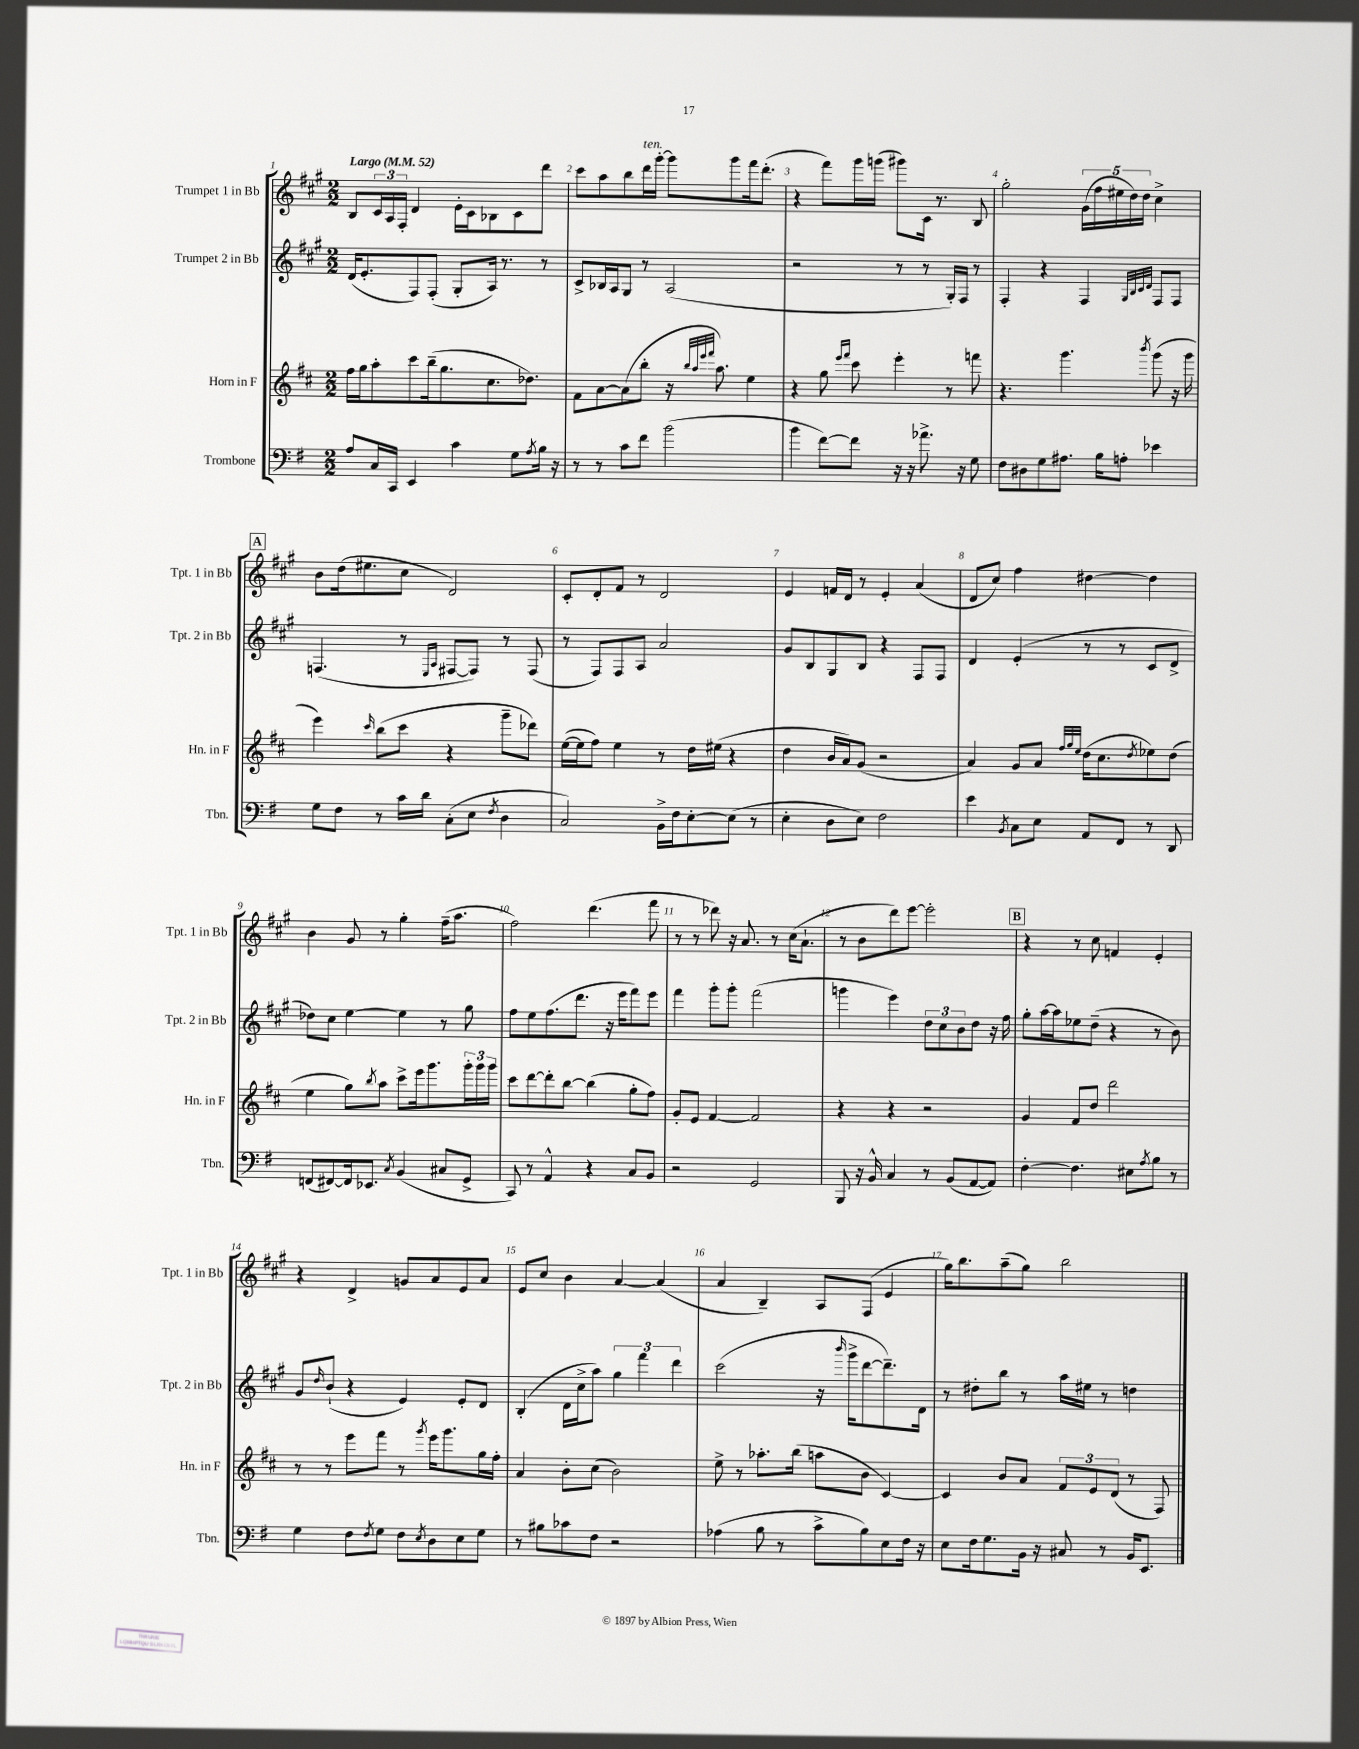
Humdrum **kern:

**kern	**kern	**kern	**kern
*staff4	*staff3	*staff2	*staff1
*clefF4	*clefG2	*clefG2	*clefG2
*k[f#]	*k[f#c#]	*k[f#c#g#]	*k[f#c#g#]
*M2/2	*M2/2	*M2/2	*M2/2
*MM52	*MM52	*MM52	*MM52
8A	16ff#	(16d	8B
.	16gg	8.e'	.
16C	8aa'	.	24c#
.	.	.	24A
16CC	.	.	.
.	.	.	24F#'
4EE	8ccc#	8F#)	4d
.	(16bb~	(8F#'	.
.	8.gg	.	.
4c	.	8G#'	16e'
.	.	.	16c#
.	8.cc#	16A)	8B-
.	.	8.r	.
8G	.	.	8c#
.	8.dd-)	.	.
8qA	.	.	.
16B	.	8r	8ddd
16r	.	.	.
=	=	=	=
8r	8f#	8c#^	8ccc#
8r	[8a	16B-	8aa
.	.	16A	.
8c	(8a]	8G#	8bb
8f#	8bb'	8r	16ddd
.	.	.	[16ggg#'
(2b	16r	(2A	8ggg#]
.	32qqbb	.	.
.	32qqaa	.	.
.	32qqeee	.	.
.	32qqfff#	.	.
.	8.aa)	.	.
.	.	.	8ggg#
.	4ee	.	16fff#
.	.	.	(8.ddd'
=	=	=	=
4b	4r	2r	4r
[8f#)	8gg	.	8fff#)
.	16qqeee	.	.
.	16qqfff#	.	.
8f#]	8ccc#	.	16ggg#
.	.	.	(16ggg
16r	4eee'	8r	8ggg#)
16r	.	.	.
8.a-^	.	8r	16c#
.	.	.	8.r
.	8r	16G#')	.
16r	.	16F#	.
8G	8fff	8r	8B
=	=	=	=
8F#	4.r	4F#'	2gg#'
8D#	.	.	.
8G	.	4r	.
8.A#	4.ggg	.	.
.	.	4F#	(20g#
.	.	.	20ff#
16B	.	.	.
.	.	.	20ee#
8A'	.	.	.
.	.	.	20dd)
.	.	.	20dd
.	.	32qqG#	.
.	.	32qqB	.
.	.	32qqc#	.
.	8qbbb	32qqd	.
4e-	(8ggg	8F#	4cc#^
.	16r	8F#	.
.	16ggg	.	.
=	=	=	=
8G	4eee)	(4.F	8b
8F#	.	.	(16dd
.	.	.	8.ee#
.	16qqccc#	.	.
8r	(8bb	.	.
16c	8ccc#	8r	8cc#
16d	.	.	.
.	.	16qqE	.
.	.	16qqA	.
(8C'	4r	[8F#	2d)
8E	.	8F#])	.
8qF#	.	.	.
4D	8ggg~	8r	.
.	8ddd-)	(8F#	.
=	=	=	=
2C)	([16ee	8r	8c#'
.	16ee]	.	.
.	8ff#)	8F#)	8d'
.	4ee	8F#	8f#
.	.	8A	8r
16BB^	8r	2a	2d
16F#	.	.	.
[8E'	16dd	.	.
.	(16ee#	.	.
(8E]	4r	.	.
8r	.	.	.
=	=	=	=
4E'	4dd	8g#	4e
.	.	8B	.
8D	16b	8G#	16f
.	16a)	.	16d
8E)	(8g	8B	8r
2F#	2r	4r	4e'
.	.	8F#	(4a
.	.	8F#	.
=	=	=	=
4e	4a)	4d	8d
.	.	.	8cc#)
8qBB	.	.	.
8C	8g	(4e'	4ff#
8E	8a	.	.
.	32qqff#	.	.
.	32qqgg	.	.
.	32qqee	.	.
8AA	(16dd	8r	[4dd#
.	8.cc#	.	.
8FF#	.	8r	.
.	8qdd	.	.
8r	8ee-)	8c#	4dd#]
8DD	(8dd	8d^	.
=	=	=	=
(8FF	4ee	8dd-)	4b
[8FF#)	.	8cc#	.
16FF#]	8gg)	[4ee	8g#
8.EE-	.	.	.
.	8qbb	.	.
.	8aa	.	8r
8qC	.	.	.
(4BB	8ccc#^	4ee]	4gg#'
.	16eee	.	.
.	8.ggg	.	.
8C#	.	8r	(16ff#~
.	.	.	8.aa
8GG^	24ggg'	8gg#	.
.	24ggg	.	.
.	24ggg	.	.
=	=	=	=
8CC)	8ccc#	8ff#	2ff#)
8r	[8ddd	8ee	.
4AA^^	8ddd']	(8.ff#	.
.	[8bb	.	.
.	.	8.ddd	.
4r	(4bb]	.	(4.ddd
.	.	16r	.
.	.	16eee	.
8C	8gg'	8fff#)	.
8BB	8ff#)	8eee	8fff#
=	=	=	=
2r	8g'	4fff#	8r
.	8e	.	8r
.	[4f#	8ggg#'	8ddd-)
.	.	8ggg#'	16r
.	.	.	8.a
2GG	2f#]	(2fff#	.
.	.	.	8r
.	.	.	(16cc#
.	.	.	8.a`
=	=	=	=
8BBB	4r	4ggg	8r
16r	.	.	8b
16BB^^	.	.	.
4C	4r	4eee)	8ddd)
.	.	.	[8eee
8r	2r	12dd	2eee']
.	.	12cc#	.
(8BB	.	.	.
.	.	12b	.
[8AA	.	8dd	.
8AA])	.	16r	.
.	.	16ff#	.
=	=	=	=
[4F#'	4g	8gg#'	4r
.	.	[16aa	.
.	.	16aa]	.
4.F#]	8f#	8ee-	8r
.	8dd	(8dd~	8cc#
.	2ddd	4r	4f
8E#	.	.	.
8qA	.	.	.
8B	.	8r	4e'
8r	.	8b)	.
=	=	=	=
4G	8r	8g#	4r
.	.	16qqdd	.
.	8r	(8b`	.
8F#	8eee	4r	4d^
8qF#	.	.	.
8G	8fff#	.	.
8F#	8r	4e)	8g
8qE	8qggg	.	.
8D	16eee	.	8a
.	8.ggg	.	.
8E	.	8e'	8e
8G	16gg	8d	8a
.	16ff#'	.	.
=	=	=	=
8r	4a	(4B'	8e
8B#	.	.	8cc#
8c-	8b'	16d	4b
.	.	16cc#^	.
8F#	(8cc#	8aa)	.
2r	2b)	6gg#	[4a
.	.	6fff#	.
.	.	.	(4a]
.	.	6ddd	.
=	=	=	=
(4A-	8ee^	(2ccc#	4a
.	8r	.	.
8B	8.aa-'	.	4B~)
8r	.	.	.
.	(16bb	.	.
8c^	8aa	16r	8A
.	.	16qqbbb	.
.	.	16ggg#^	.
8B)	8b	[8ddd	(8F#
8E	[4c#)	8.ddd~])	4e
16F#	.	.	.
16r	.	16d	.
=	=	=	=
8E	4c#]	8r	16gg#)
.	.	.	8.bb
16F#	.	8dd#'	.
8.G	.	.	.
.	8b	8bb	(8aa~
16BB	8a	8r	8gg#)
16r	.	.	.
8C#	12f#	16aa	2bb
.	.	16ee#	.
.	12e	.	.
8r	.	8r	.
.	(12d	.	.
16BB	8r	4dd	.
8.EE	.	.	.
.	8F#)	.	.
==	==	==	==
*-	*-	*-	*-
